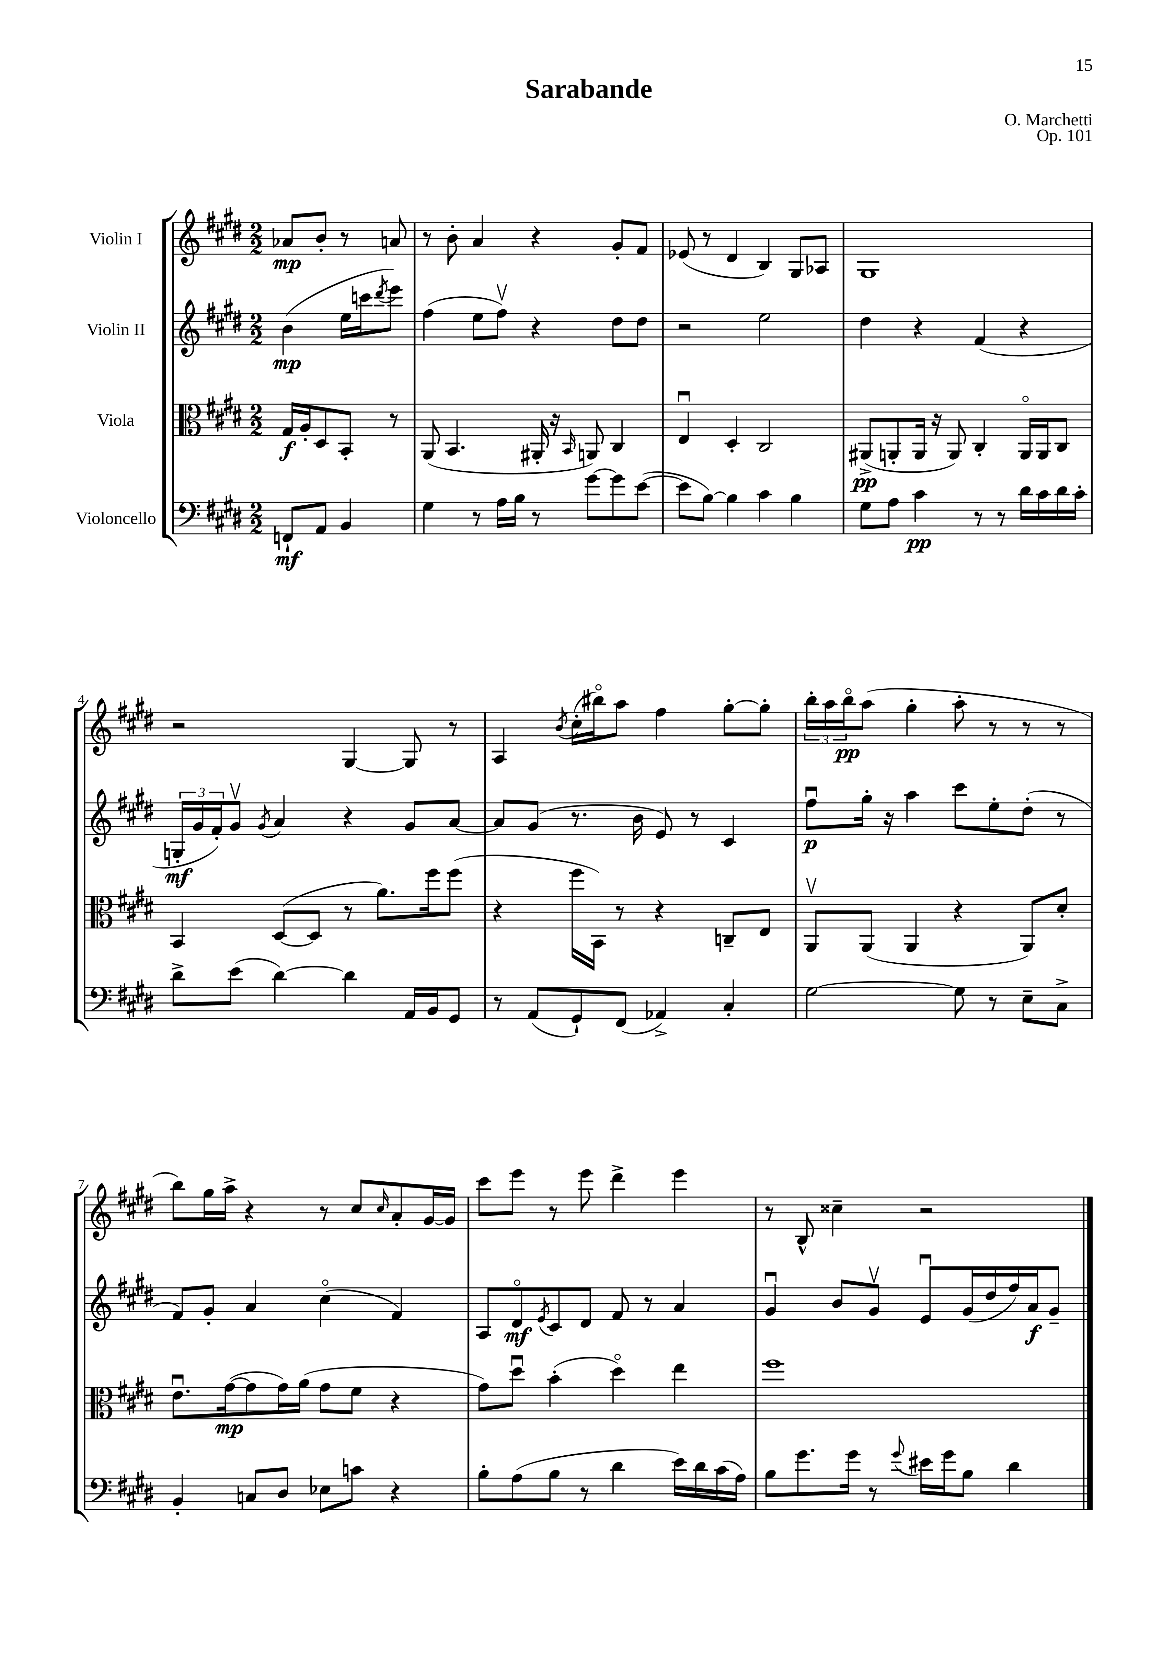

**kern	**dynam	**kern	**dynam	**kern	**dynam	**kern	**dynam
*part4	*part4	*part3	*part3	*part2	*part2	*part1	*part1
*staff4	*staff4	*staff3	*staff3	*staff2	*staff2	*staff1	*staff1
*I"Violoncello	*	*I"Viola	*	*I"Violin II	*	*I"Violin I	*
*clefF4	*	*clefC3	*	*clefG2	*	*clefG2	*
*k[f#c#g#d#]	*	*k[f#c#g#d#]	*	*k[f#c#g#d#]	*	*k[f#c#g#d#]	*
*M2/2	*	*M2/2	*	*M2/2	*	*M2/2	*
=	=	=	=	=	=	=	=
8FFn`/L	mf	16G#/LL	f	(4b\	mp	8a-X/L	mp
.	.	16A'/J	.	.	.	.	.
8AA/J	.	8D#/	.	.	.	8b'/J	.
4BB/	.	8BB'/J	.	16ee\LL	.	8r	.
.	.	.	.	16cccn\J	.	.	.
.	.	.	.	8qddd#/	.	.	.
.	.	8r	.	8eee\J)	.	8an/	.
=1	=1	=1	=1	=1	=1	=1	=1
4G#\	.	(8AA/	.	(4ff#\	.	8r	.
.	.	4.BB/	.	.	.	8b'\	.
8r	.	.	.	8ee\L	.	4a/	.
16A\LL	.	.	.	8ff#v\J)	.	.	.
16B\JJ	.	.	.	.	.	.	.
8r	.	16AA#X'/	.	4r	.	4r	.
.	.	16r	.	.	.	.	.
.	.	16qqBB/	.	.	.	.	.
[8g#\L	.	8AAn/)	.	.	.	.	.
8g#\]	.	4C#/	.	8dd#\L	.	8g#'/L	.
([8e\J	.	.	.	8dd#\J	.	8f#/J	.
=2	=2	=2	=2	=2	=2	=2	=2
8e\L]	.	4Eu/	.	2r	.	(8e-X/	.
[8B\J)	.	.	.	.	.	8r	.
4B\]	.	4D#'/	.	.	.	4d#/	.
4c#\	.	2C#/	.	2ee\	.	4B/)	.
4B\	.	.	.	.	.	8G#/L	.
.	.	.	.	.	.	8A-X/J	.
=3	=3	=3	=3	=3	=3	=3	=3
8G#\L	.	(8AA#X^/L	pp	4dd#\	.	1G#	.
8A\J	.	8AAn'/	.	.	.	.	.
4c#\	pp	16AA/Jk	.	4r	.	.	.
.	.	16r	.	.	.	.	.
.	.	8AA/)	.	.	.	.	.
8r	.	4C#'/	.	(4f#/	.	.	.
8r	.	.	.	.	.	.	.
16d#\LL	.	16AA/LL	.	4r	.	.	.
16c#\	.	16AA/J	.	.	.	.	.
16d#\	.	8C#/J	.	.	.	.	.
16c#'\JJ	.	.	.	.	.	.	.
!!LO:LB:g=z
=4	=4	=4	=4	=4	=4	=4	=4
8d#^\L	.	4BB/	.	24Gn'/LL	mf	2r	.
.	.	.	.	24g#/	.	.	.
.	.	.	.	24f#'/J)	.	.	.
(8e\J	.	.	.	8g#v/J	.	.	.
.	.	.	.	8qg#/	.	.	.
[4d#\)	.	([8D#/L	.	4a/	.	.	.
.	.	8D#/J]	.	.	.	.	.
4d#\]	.	8r	.	4r	.	[4G#/	.
.	.	8.a\L)	.	.	.	.	.
16AA/LL	.	.	.	8g#/L	.	8G#/]	.
16BB/J	.	16ff#\k	.	.	.	.	.
8GG#/J	.	(8ff#\J	.	[8a/J	.	8r	.
=5	=5	=5	=5	=5	=5	=5	=5
8r	.	4r	.	8a/L]	.	4A/	.
(8AA/L	.	.	.	(8g#/J	.	.	.
.	.	.	.	.	.	8qb/	.
8GG#`/)	.	16ff#\LL	.	8.r	.	(16cc#'\LL	.
.	.	16BB\JJ)	.	.	.	16bb#X\J)	.
(8FF#/J	.	8r	.	.	.	8aa\J	.
.	.	.	.	16b\	.	.	.
4AA-X^/)	.	4r	.	8e/)	.	4ff#\	.
.	.	.	.	8r	.	.	.
4C#'/	.	8Cn~/L	.	4c#/	.	[8gg#'\L	.
.	.	8E/J	.	.	.	8gg#'\J]	.
=6	=6	=6	=6	=6	=6	=6	=6
[2G#\	.	8AAv/L	.	8ff#u\L	p	24bb'\LL	.
.	.	.	.	.	.	24aa\	.
.	.	.	.	.	.	24bb\J	pp
.	.	(8AA/J	.	16gg#'\Jk	.	(8aa\J	.
.	.	.	.	16r	.	.	.
.	.	4AA/	.	4aa\	.	4gg#'\	.
8G#\]	.	4r	.	8ccc#\L	.	8aa'\	.
8r	.	.	.	8ee'\	.	8r	.
8E~\L	.	8AA/L)	.	(8dd#'\J	.	8r	.
8C#^\J	.	8d#'/J	.	8r	.	8r	.
!!LO:LB:g=z
=7	=7	=7	=7	=7	=7	=7	=7
4BB'/	.	8.eu\L	.	8f#/L)	.	8bb\L)	.
.	.	.	.	8g#'/J	.	16gg#\L	.
.	.	([16g#\k	mp	.	.	16aa^\JJ	.
8Cn/L	.	8g#\]	.	4a/	.	4r	.
8D#/J	.	16g#\L)	.	.	.	.	.
.	.	(16a\JJ	.	.	.	.	.
8E-X\L	.	8g#\L	.	(4cc#\	.	8r	.
8cn\J	.	8f#\J	.	.	.	8cc#/L	.
.	.	.	.	.	.	16qqcc#/	.
4r	.	4r	.	4f#/)	.	8a'/	.
.	.	.	.	.	.	[16g#/L	.
.	.	.	.	.	.	16g#/JJ]	.
=8	=8	=8	=8	=8	=8	=8	=8
8B'\L	.	8g#\L)	.	8A/L	.	8ccc#\L	.
(8A\	.	8dd#u\J	.	8d#/	mf	8eee\J	.
.	.	.	.	8qe/	.	.	.
8B\J	.	(4b'\	.	8c#/	.	8r	.
8r	.	.	.	8d#/J	.	8eee\	.
4d#\	.	4dd#\)	.	8f#/	.	4ddd#^\	.
.	.	.	.	8r	.	.	.
16e\LL)	.	4ee\	.	4a/	.	4eee\	.
16d#\	.	.	.	.	.	.	.
(16c#\	.	.	.	.	.	.	.
16A\JJ)	.	.	.	.	.	.	.
=9	=9	=9	=9	=9	=9	=9	=9
8B\L	.	1ff#	.	4g#u/	.	8r	.
8.g#\	.	.	.	.	.	8B^^/	.
.	.	.	.	8b/L	.	4cc##X~\	.
16g#\Jk	.	.	.	.	.	.	.
8r	.	.	.	8g#v/J	.	.	.
8qqg#/	.	.	.	.	.	.	.
16e#X\LL	.	.	.	8eu/L	.	2r	.
16g#\J	.	.	.	.	.	.	.
8B\J	.	.	.	(16g#/L	.	.	.
.	.	.	.	16dd#/	.	.	.
4d#\	.	.	.	16ff#/)	.	.	.
.	.	.	.	16a/J	f	.	.
.	.	.	.	8g#~/J	.	.	.
==	==	==	==	==	==	==	==
*-	*-	*-	*-	*-	*-	*-	*-
